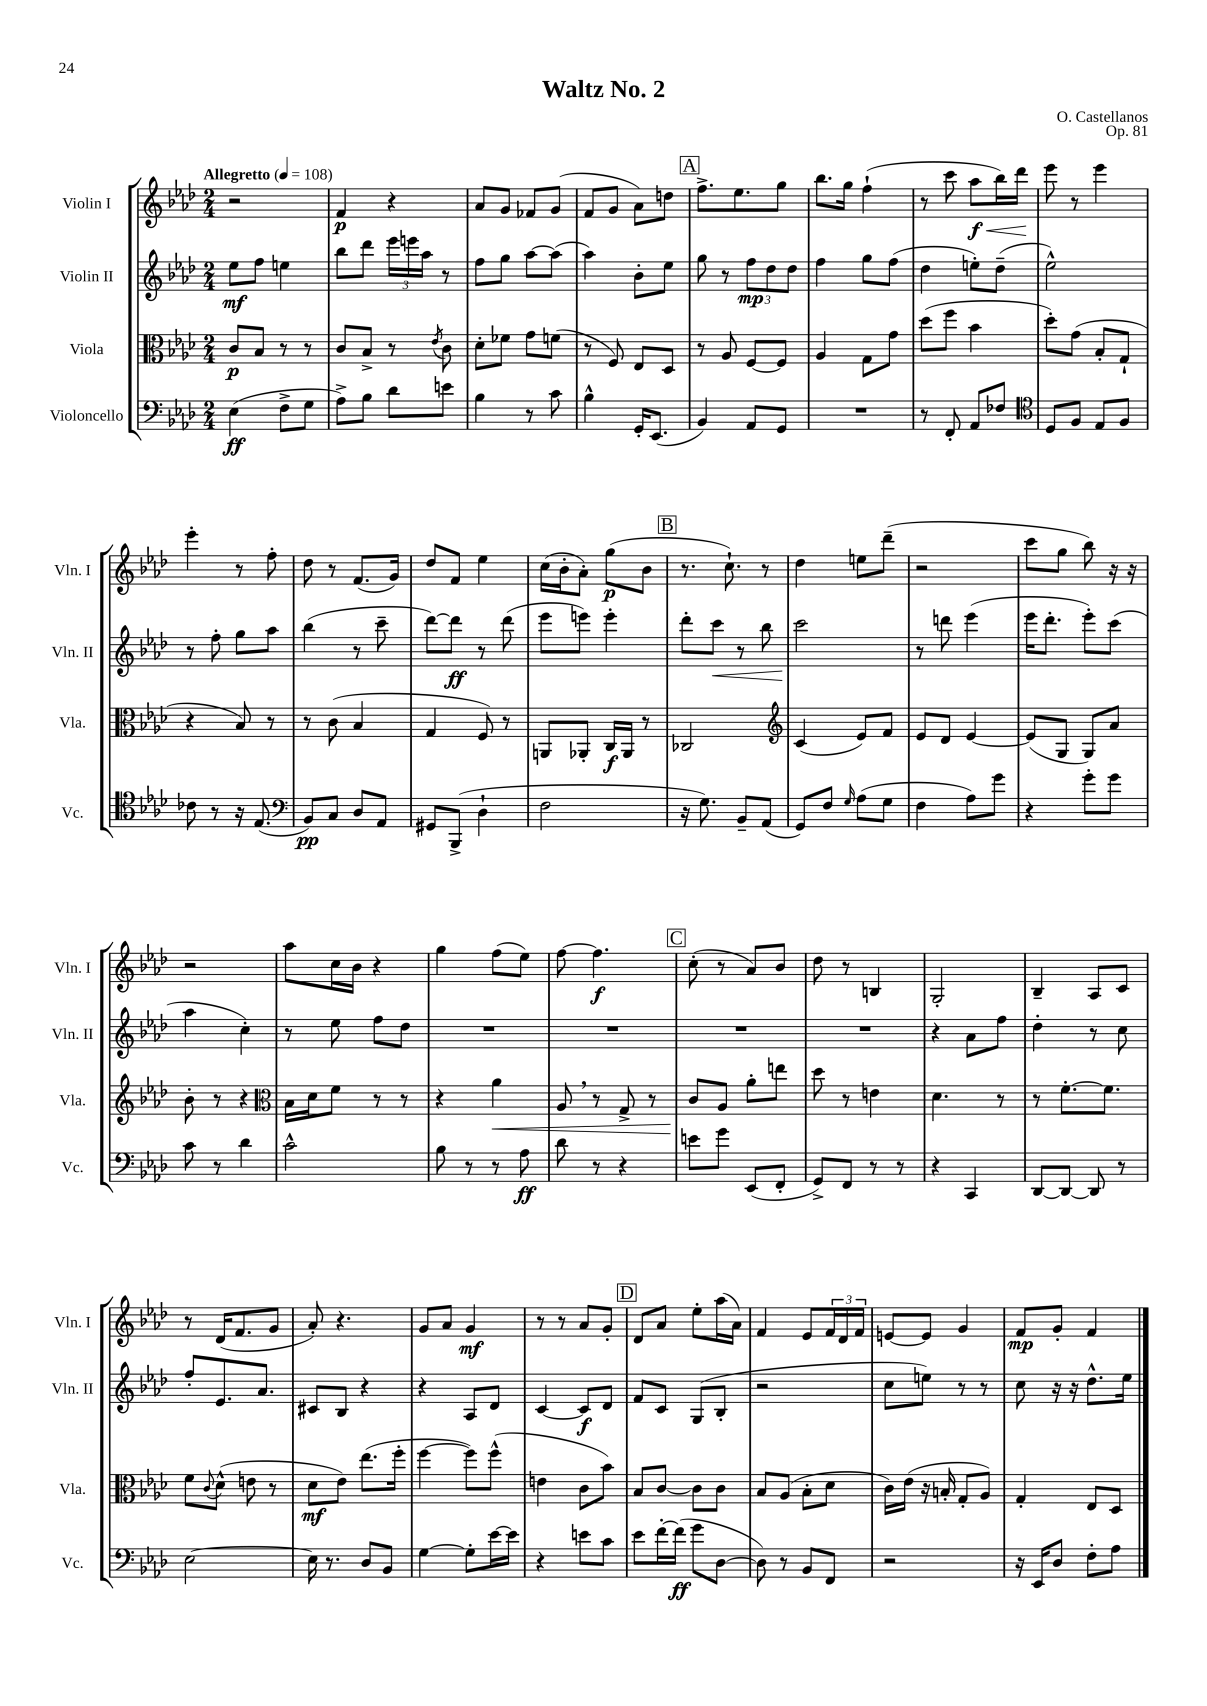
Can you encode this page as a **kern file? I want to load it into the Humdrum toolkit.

**kern	**kern	**kern	**kern
*staff4	*staff3	*staff2	*staff1
*clefF4	*clefC3	*clefG2	*clefG2
*k[b-e-a-d-]	*k[b-e-a-d-]	*k[b-e-a-d-]	*k[b-e-a-d-]
*M2/4	*M2/4	*M2/4	*M2/4
*MM108	*MM108	*MM108	*MM108
(4E-	8c	8ee-	2r
.	8B-	8ff	.
8F^	8r	4ee	.
8G	8r	.	.
=	=	=	=
8A-^)	8c	8bb-	4f
8B-	8B-^	8ddd-	.
8d-	8r	24eee-	4r
.	.	24eee	.
.	.	24aa-	.
.	8qe-	.	.
8e	8c	8r	.
=	=	=	=
4B-	8d-'	8ff	8a-
.	8f-	8gg	8g
8r	8g	[8aa-	8f-
8c	(8f	(8aa-]	(8g
=	=	=	=
4B-^^	8r	4aa-)	8f
.	8F)	.	8g
16GG'	8E-	8b-'	8a-)
(8.EE-	.	.	.
.	8D-	8ee-	8dd
=	=	=	=
4BB-)	8r	8gg	8.ff^
.	8A-	8r	.
.	.	.	8.ee-
8AA-	[8F	12ff	.
.	.	12dd-	.
8GG	8F]	.	8gg
.	.	12dd-	.
=	=	=	=
2r	4A-	4ff	8.bb-
.	.	.	16gg
.	8G	8gg	(4ff`
.	8g	(8ff	.
=	=	=	=
8r	(8dd-	4dd-	8r
8FF'	8ff	.	8ccc
8AA-	4b-	8ee')	8aa-
8F-	.	(8dd-~	16bb-)
.	.	.	16ddd-
=	=	=	=
*clefC4	*	*	*
8D-	8dd-')	2ee-^^)	8eee-
8F	(8g	.	8r
8E-	8B-'	.	4eee-
8F	8G`	.	.
=	=	=	=
8c-	4r	8r	4eee-'
8r	.	8ff'	.
16r	8B-)	8gg	8r
(8.E-	.	.	.
.	8r	8aa-	8ff'
=	=	=	=
*clefF4	*	*	*
8BB-)	8r	(4bb-	8dd-
8C	(8c	.	8r
8D-	4B-	8r	(8.f
8AA-	.	8ccc~	.
.	.	.	16g)
=	=	=	=
8GG#	4G	[8ddd-)	8dd-
(8BBB-^	.	8ddd-]	8f
4D-`	8F)	8r	4ee-
.	8r	(8ddd-	.
=	=	=	=
2F	8AA	8eee-	(16cc
.	.	.	16b-'
.	8AA-'	8eee)	8a-')
.	16C	4eee'	(8gg
.	16AA-	.	.
.	8r	.	8b-
=	=	=	=
16r	2C-	8ddd-'	8.r
8.G)	.	.	.
.	.	8ccc	.
.	.	.	8.cc`)
8BB-~	.	8r	.
(8AA-	.	8bb-	8r
=	=	=	=
*	*clefG2	*	*
8GG)	(4c	2ccc	4dd-
8F	.	.	.
16qqG	.	.	.
(8A-	8e-)	.	8ee
8G	8f	.	(8ddd-~
=	=	=	=
4F	8e-	8r	2r
.	8d-	8ddd	.
8A-)	[4e-	(4eee-	.
8g	.	.	.
=	=	=	=
4r	(8e-]	16eee-	8ccc
.	.	8.ddd-'	.
.	8G	.	8gg
8g'	8G)	8eee-')	8bb-)
8g	8a-	(8ccc	16r
.	.	.	16r
=	=	=	=
8c	8b-'	4aa-	2r
8r	8r	.	.
4d-	4r	4cc')	.
=	=	=	=
*	*clefC3	*	*
2c^^	16B-	8r	8aa-
.	16d-	.	.
.	8f	8ee-	16cc
.	.	.	16b-
.	8r	8ff	4r
.	8r	8dd-	.
=	=	=	=
8B-	4r	2r	4gg
8r	.	.	.
8r	4a-	.	(8ff
8A-	.	.	8ee-)
=	=	=	=
8d-	8A-	2r	[8ff
8r	8r	.	4.ff]
4r	8G^	.	.
.	8r	.	.
=	=	=	=
8e	8c	2r	(8cc'
8g	8A-	.	8r
(8EE-	8a-'	.	8a-)
8FF'	8ee	.	8b-
=	=	=	=
8GG^)	8dd-	2r	8dd-
8FF	8r	.	8r
8r	4e	.	4B
8r	.	.	.
=	=	=	=
4r	4.d-	4r	2G'
4CC	.	8a-	.
.	8r	8ff	.
=	=	=	=
[8DD-	8r	4dd-'	4B-~
8DD-_	[8.f'	.	.
8DD-]	.	8r	8A-
.	8.f]	.	.
8r	.	8cc	8c
=	=	=	=
[2E-	8f	8ff'	8r
.	8qqc	.	.
.	(8d-^^	8.e-	(16d-
.	.	.	8.f
.	8e	.	.
.	.	8.a-	.
.	8r	.	8g
=	=	=	=
16E-]	8d-	8c#	8a-')
8.r	.	.	.
.	8e-)	8B-	4.r
8D-	(8.ee-	4r	.
8BB-	.	.	.
.	16ff'	.	.
=	=	=	=
[4G	[4ff	4r	8g
.	.	.	8a-
8G']	8ff])	8A-	4g
[16e-	(8ff^^	8d-	.
16e-]	.	.	.
=	=	=	=
4r	4e	[4c	8r
.	.	.	8r
8e	8c	8c]	8a-
8c	8b-)	8d-	8g'
=	=	=	=
8e-	8B-	8f	8d-
[16f'	[8c	8c	8a-
(16f]	.	.	.
8g	8c]	(8G	8ee-'
[8D-	8c	8B-'	(16aa-
.	.	.	16a-)
=	=	=	=
8D-])	8B-	2r	4f
8r	(8A-	.	.
8BB-	8B-'	.	8e-
8FF	8d-	.	24f
.	.	.	24d-
.	.	.	24f
=	=	=	=
2r	16c)	8cc	[8e
.	(16e-	.	.
.	16r	8ee)	8e]
.	16B'	.	.
.	8G'	8r	4g
.	8A-)	8r	.
=	=	=	=
16r	4G'	8cc	8f
16EE-	.	.	.
8D-	.	16r	8g'
.	.	16r	.
8F'	8E-	8.dd-^^	4f
8A-	8D-	.	.
.	.	16ee-	.
==	==	==	==
*-	*-	*-	*-
